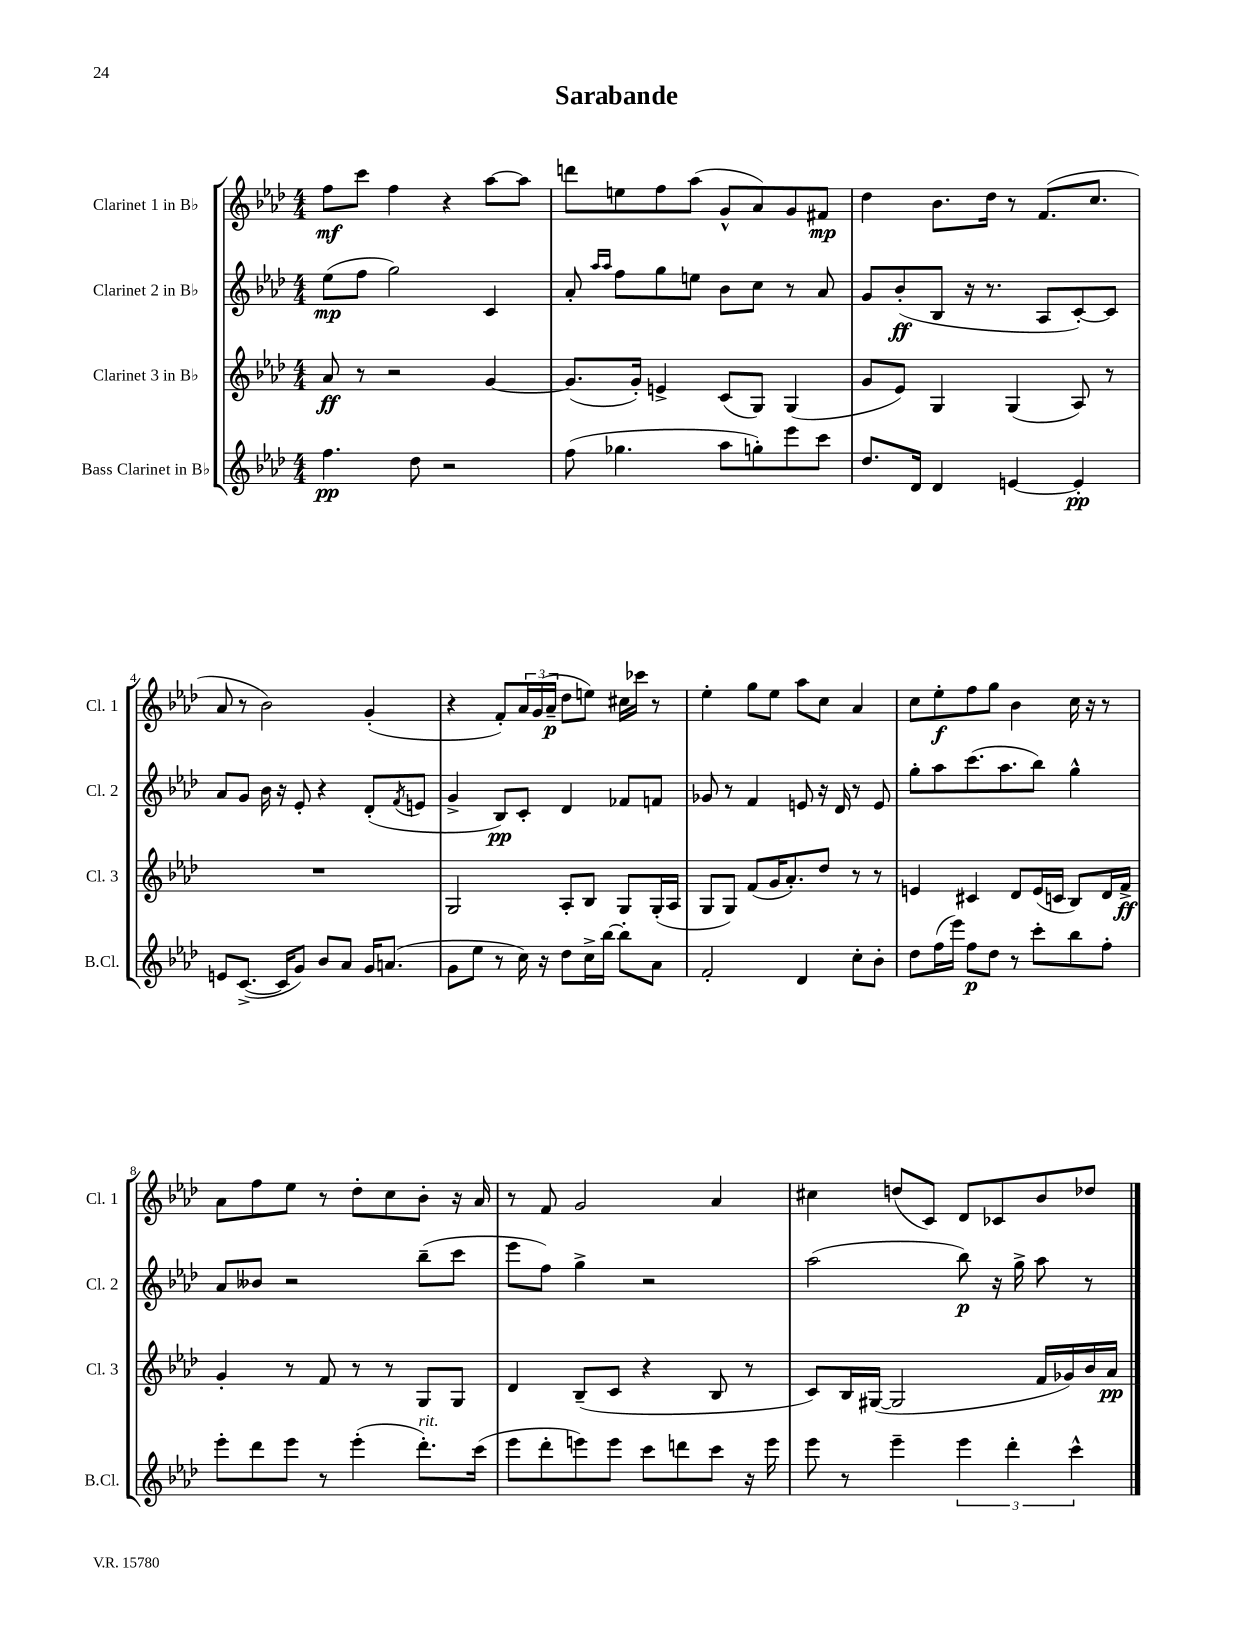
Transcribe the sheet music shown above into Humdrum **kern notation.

**kern	**kern	**kern	**kern
*staff4	*staff3	*staff2	*staff1
*clefG2	*clefG2	*clefG2	*clefG2
*k[b-e-a-d-]	*k[b-e-a-d-]	*k[b-e-a-d-]	*k[b-e-a-d-]
*M4/4	*M4/4	*M4/4	*M4/4
4.ff	8a-	(8ee-	8ff
.	8r	8ff	8ccc
.	2r	2gg)	4ff
8dd-	.	.	.
2r	.	.	4r
.	[4g	4c	[8aa-
.	.	.	8aa-]
=	=	=	=
(8ff	(8.g]	8a-'	8ddd
.	.	16qqaa-	.
.	.	16qqaa-	.
4.gg-	.	8ff	8ee
.	16g')	.	.
.	4e^	8gg	8ff
.	.	8ee	(8aa-
8aa-	(8c	8b-	8g^^
8gg')	8G)	8cc	8a-)
8eee-	(4G	8r	8g
8ccc	.	8a-	8f#
=	=	=	=
8.dd-	8g	8g	4dd-
.	8e-)	(8b-'	.
16d-	.	.	.
4d-	4G	8B-	8.b-
.	.	16r	.
.	.	8.r	16dd-
[4e	(4G	.	8r
.	.	8A-	(8.f
4e']	8A-)	[8c')	.
.	.	.	8.cc
.	8r	8c]	.
=	=	=	=
8e	1r	8a-	8a-
([8.c^	.	8g	8r
.	.	16b-	2b-)
16c]	.	16r	.
8g)	.	8e-'	.
8b-	.	4r	.
8a-	.	.	.
16g	.	(8d-'	(4g'
(8.a	.	.	.
.	.	8qf	.
.	.	8e	.
=	=	=	=
8g	2G	4g^	4r
8ee-	.	.	.
8r	.	8B-)	8f')
16cc)	.	8c'	24a-
.	.	.	(24g
16r	.	.	.
.	.	.	24a-~
8dd-	8A-'	4d-	8dd-
16cc^	8B-	.	8ee)
[16bb-	.	.	.
8bb-']	8G	8f-	16cc#
.	.	.	16ccc-
8a-	(16G'	8f	8r
.	16A-	.	.
=	=	=	=
2f'	8G	8g-	4ee-'
.	8G)	8r	.
.	(8f	4f	8gg
.	16g	.	8ee-
.	8.a-')	.	.
4d-	.	8e	8aa-
.	8dd-	16r	8cc
.	.	16d-	.
8cc'	8r	8r	4a-
8b-'	8r	8e	.
=	=	=	=
8dd-	4e	8gg'	8cc
(16ff	.	8aa-	8ee-'
16eee-)	.	.	.
8ff	4c#	(8.ccc	8ff
8dd-	.	.	8gg
.	.	8.aa-	.
8r	8d-	.	4b-
8ccc'	(16e	8bb-)	.
.	16c	.	.
8bb-	8B-)	4gg^^	16cc
.	.	.	16r
8ff'	16d-	.	8r
.	16f^	.	.
=	=	=	=
8eee-'	4g'	8a-	8a-
8ddd-	.	8b--	8ff
8eee-	8r	2r	8ee-
8r	8f	.	8r
(4eee-'	8r	.	8dd-'
.	8r	.	8cc
8.ddd-')	8G	(8bb-~	8b-'
.	8G	8ccc	16r
(16ccc	.	.	16a-
=	=	=	=
8eee-	4d-	8eee-	8r
8ddd-'	.	8ff)	8f
8eee)	(8B-~	4gg^	2g
8eee	8c	.	.
8ccc	4r	2r	.
8ddd	.	.	.
8ccc	8B-	.	4a-
16r	8r	.	.
16eee	.	.	.
=	=	=	=
8eee-	8c)	(2aa-	4cc#
8r	16B-	.	.
.	([16G#	.	.
4eee-~	2G#]	.	(8dd
.	.	.	8c)
6eee-	.	8bb-)	8d-
.	.	16r	8c-
6ddd-'	.	.	.
.	.	16gg^	.
.	16f	8aa-	8b-
.	16g-)	.	.
6ccc^^	.	.	.
.	16b-	8r	8dd-
.	16a-	.	.
==	==	==	==
*-	*-	*-	*-
